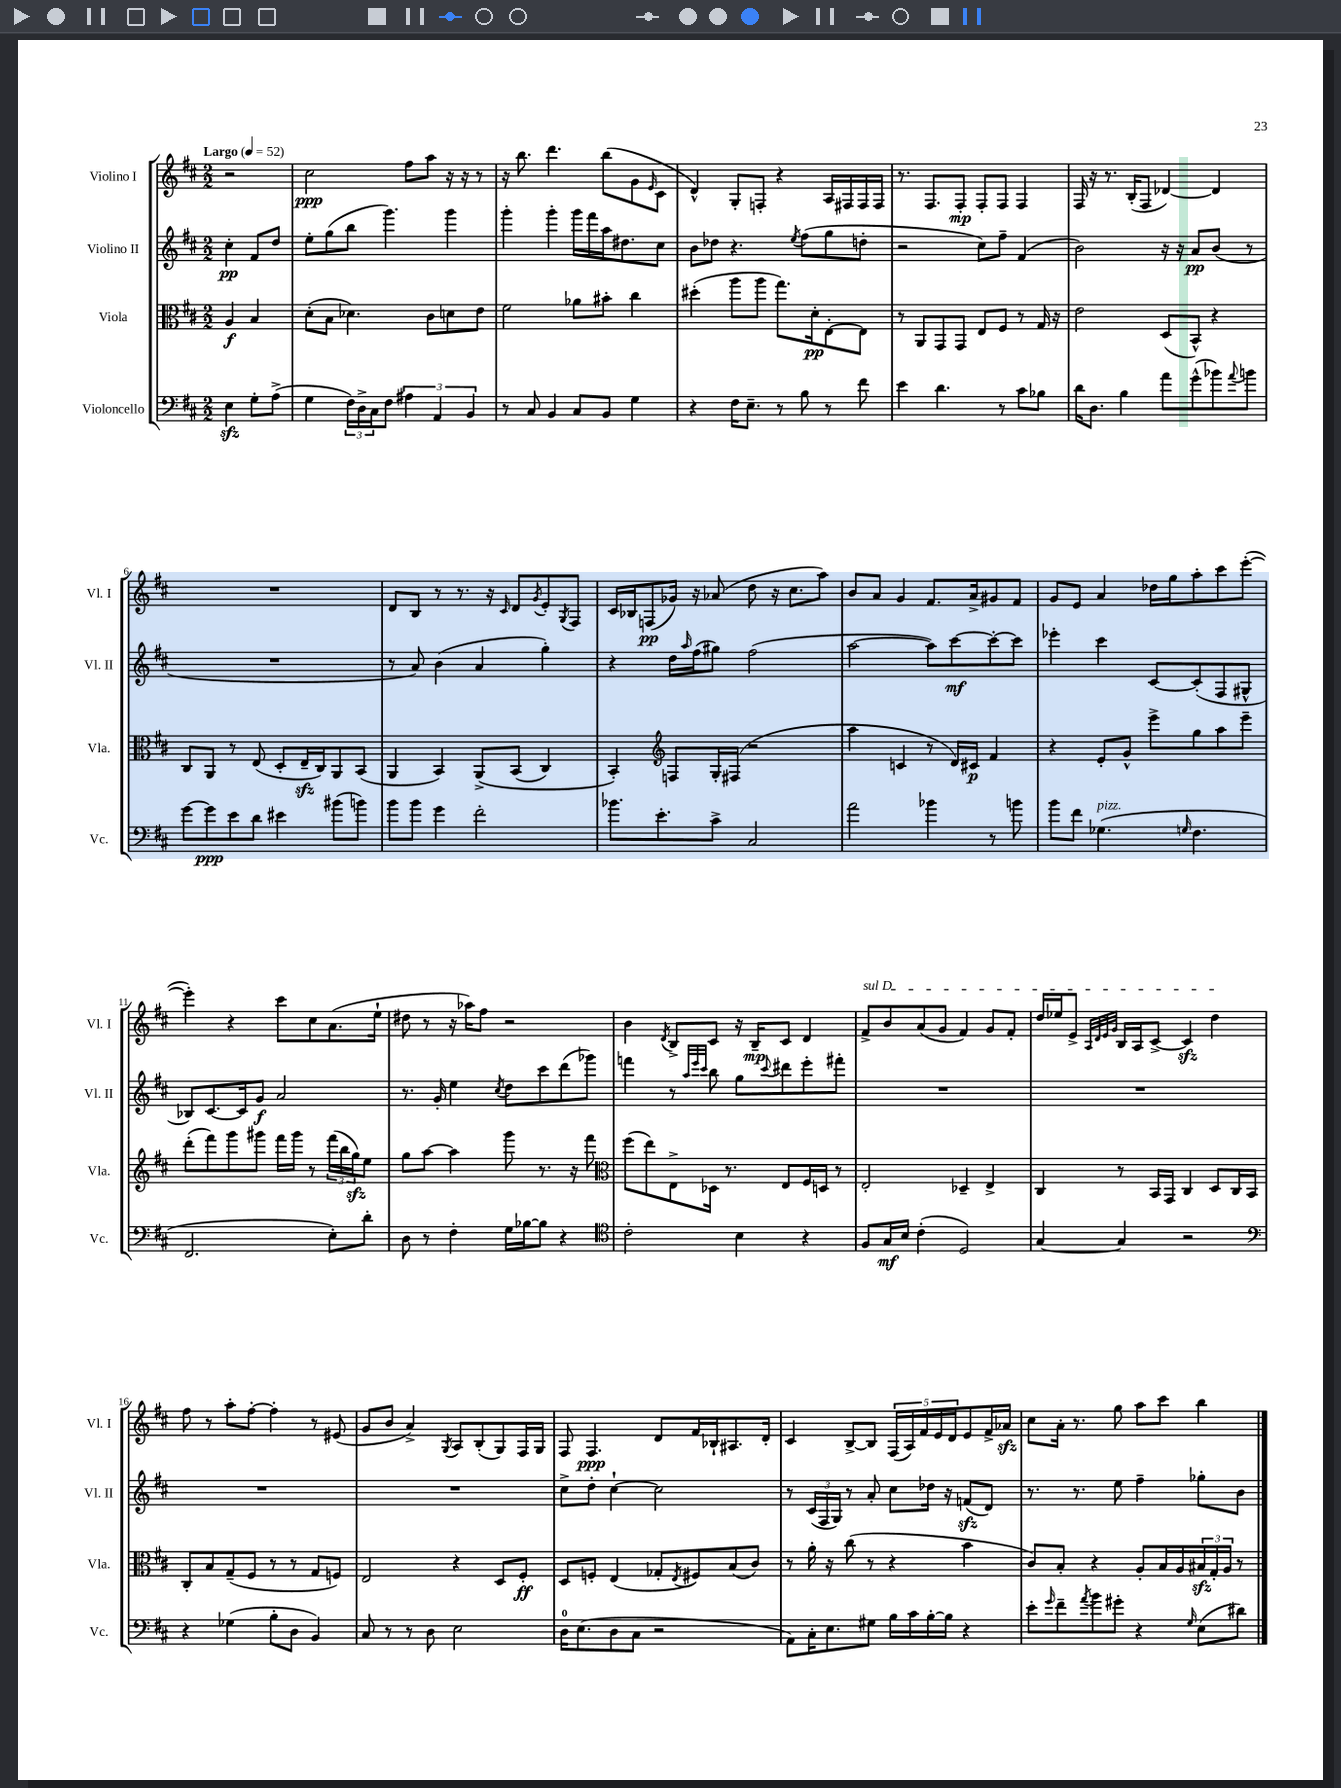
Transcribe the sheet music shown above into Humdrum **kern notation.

**kern	**dynam	**kern	**dynam	**kern	**dynam	**kern	**dynam
*part4	*part4	*part3	*part3	*part2	*part2	*part1	*part1
*staff4	*staff4	*staff3	*staff3	*staff2	*staff2	*staff1	*staff1
*I"Violoncello	*	*I"Viola	*	*I"Violino II	*	*I"Violino I	*
*I'Vc.	*	*I'Vla.	*	*I'Vl. II	*	*I'Vl. I	*
*clefF4	*	*clefC3	*	*clefG2	*	*clefG2	*
*k[f#c#]	*	*k[f#c#]	*	*k[f#c#]	*	*k[f#c#]	*
*M2/2	*	*M2/2	*	*M2/2	*	*M2/2	*
*MM52	*	*MM52	*	*MM52	*	*MM52	*
=	=	=	=	=	=	=	=
!	!	!	!	!	!	!LO:TX:a:B:t=Largo	!
4Ezz\	.	4A/	f	4cc#'\	pp	2r	.
8G'\L	.	4B/	.	8f#/L	.	.	.
(8A^\J	.	.	.	8dd/J	.	.	.
=1	=1	=1	=1	=1	=1	=1	=1
4G\	.	(8d'\L	.	8ee'\L	.	2cc#\	ppp
.	.	8B\J	.	(8gg\	.	.	.
24F#\LL)	.	4.d-X\)	.	8bb\J	.	.	.
24D^\	.	.	.	.	.	.	.
24C#\J	.	.	.	.	.	.	.
8F#\J	.	.	.	4.ggg\)	.	.	.
6A#X\	.	.	.	.	.	8ff#\L	.
.	.	8c#\L	.	.	.	8aa\J	.
6AA/	.	.	.	.	.	.	.
.	.	8dn\	.	4ggg\	.	16r	.
.	.	.	.	.	.	16r	.
6BB/	.	.	.	.	.	.	.
.	.	8e\J	.	.	.	8r	.
=2	=2	=2	=2	=2	=2	=2	=2
8r	.	2f#\	.	4ggg'\	.	16r	.
.	.	.	.	.	.	8.bb\	.
8C#/	.	.	.	.	.	.	.
4BB/	.	.	.	4ggg'\	.	4.ddd\	.
8C#/L	.	8a-X\L	.	16ggg\LL	.	.	.
.	.	.	.	16fff#\	.	.	.
8BB/J	.	8b#X'\J	.	16aa\J	.	(8bb\L	.
.	.	.	.	8.dd#X\	.	.	.
4G\	.	4cc#\	.	.	.	8g\	.
.	.	.	.	.	.	16qqe/	.
.	.	.	.	8cc#\J	.	8c#\J	.
=3	=3	=3	=3	=3	=3	=3	=3
4r	.	(4dd#X'\	.	8b\L	.	4d^^/)	.
.	.	.	.	8dd-X\J	.	.	.
16F#\KL	.	8aa\L	.	4.r	.	8G'/L	.
8.E~\J	.	.	.	.	.	.	.
.	.	8aa\J	.	.	.	8Fn'/J	.
8r	.	8.gg\L)	.	.	.	4r	.
.	.	.	.	8qee/	.	.	.
8B\	.	.	.	(8ff#\L	.	.	.
.	.	16d'\k	pp	.	.	.	.
8r	.	[8E'\	.	8gg\	.	16A/LL	.
.	.	.	.	.	.	16F#X/	.
8f#\	.	8E\J]	.	8ddn'\J	.	16F#/	.
.	.	.	.	.	.	16F#/JJ	.
=4	=4	=4	=4	=4	=4	=4	=4
4e\	.	8r	.	2r	.	8.r	.
.	.	8AA/L	.	.	.	.	.
.	.	.	.	.	.	8.F#/L	.
4.d\	.	8GG/	.	.	.	.	.
.	.	8GG/J	.	.	.	8F#'/J	mp
.	.	8E/L	.	8cc#\L)	.	8F#'/L	.
8r	.	8F#/J	.	8ff#~\J	.	8F#/J	.
8c#\L	.	8r	.	(4f#/	.	4F#/	.
8B-X\J	.	16G/	.	.	.	.	.
.	.	16r	.	.	.	.	.
=5	=5	=5	=5	=5	=5	=5	=5
16d\KL	.	2e\	.	2b\)	.	16F#/	.
8.D\J	.	.	.	.	.	16r	.
.	.	.	.	.	.	8.r	.
4B\	.	.	.	.	.	.	.
.	.	.	.	.	.	(16B'/KL	.
.	.	.	.	.	.	8F#/J	.
8a\L	.	(8D/L	.	16r	.	[4d-X/)	.
.	.	.	.	16r	.	.	.
(8g^^\	.	8BB^^/J)	.	8a/L	pp	.	.
8b-X\)	.	4r	.	(8b/J	.	4d-/]	.
8qqa/	.	.	.	.	.	.	.
8bn\J	.	.	.	8r	.	.	.
!!LO:LB:g=z
=6	=6	=6	=6	=6	=6	=6	=6
[8g\L	.	8C#/L	.	1r	.	1r	.
8g\]	ppp	8AA/J	.	.	.	.	.
8e\	.	8r	.	.	.	.	.
8d\J	.	(8E/	.	.	.	.	.
4e#X\	.	8D'/L	.	.	.	.	.
.	.	16Ezz~/L	.	.	.	.	.
.	.	16C#/J)	.	.	.	.	.
(8b#X\L	.	8AA/	.	.	.	.	.
8bn\J)	.	(8BB/J	.	.	.	.	.
=7	=7	=7	=7	=7	=7	=7	=7
8b\L	.	4AA/	.	8r	.	8d/L	.
8b\J	.	.	.	8a/)	.	8B/J	.
4g\	.	4BB/)	.	(4b\	.	8r	.
.	.	.	.	.	.	8.r	.
2f#'\	.	(8AA^/L	.	4a/	.	.	.
.	.	.	.	.	.	16r	.
.	.	.	.	.	.	16qqc#/	.
.	.	(8BB/J	.	.	.	8d/L	.
.	.	.	.	.	.	8qg/	.
.	.	4C#/)	.	4gg'\)	.	8e'/	.
.	.	.	.	.	.	8qG/	.
.	.	.	.	.	.	8F#/J	.
=8	=8	=8	=8	=8	=8	=8	=8
8.b-X\L	.	4BB'/)	.	4r	.	16c#/LL	.
.	.	.	.	.	.	16B-X/J	.
.	.	.	.	.	.	(8Fn/	pp
8.e'\	.	.	.	.	.	.	.
*	*	*clefG2	*	*	*	*	*
.	.	8Fn/L	.	16dd\LL	.	16g-X/Jk)	.
.	.	.	.	16qqaa/	.	.	.
.	.	.	.	(16ff#\J	.	16r	.
8c#^\J	.	16G'/L	.	8gg#X\J)	.	(8a-X/	.
.	.	(16F#X/JJ	.	.	.	.	.
2C#/	.	2r	.	(2ff#\	.	8dd\	.
.	.	.	.	.	.	16r	.
.	.	.	.	.	.	8.cc#\L	.
.	.	.	.	.	.	8aa\J)	.
=9	=9	=9	=9	=9	=9	=9	=9
2a\	.	4aa\	.	[2aa\	.	8b/L	.
.	.	.	.	.	.	8a/J	.
.	.	4cn/	.	.	.	4g/	.
4b-X\	.	8r	.	8aa\L])	.	8.f#/L	.
.	.	16d/LL)	.	[8ccc#\	mf	.	.
.	.	16c#X/JJ	p	.	.	16a^/k	.
8r	.	4f#/	.	8ccc#'\_	.	8g#X/	.
8bn\	.	.	.	8ccc#\J]	.	8f#/J	.
=10	=10	=10	=10	=10	=10	=10	=10
8b\L	.	4r	.	4eee-X'\	.	8g/L	.
8f#\J	.	.	.	.	.	8e/J	.
!LO:TX:a:i:t=pizz.	!	!	!	!	!	!	!
(4.G-X\	.	8e'/L	.	4ccc#\	.	4a/	.
.	.	8g^^/J	.	.	.	.	.
.	.	8eee^\L	.	[8c#/L	.	16dd-X\LL	.
.	.	.	.	.	.	16gg\J	.
16qqGn/	.	.	.	.	.	.	.
4.F#\	.	8gg\	.	(8c#'/]	.	8aa'\	.
.	.	8aa\	.	8F#/	.	8ccc#\	.
.	.	8eee~\J	.	8G#X^^/J	.	([8eee'\J	.
!!LO:LB:g=z
=11	=11	=11	=11	=11	=11	=11	=11
2.FF#/	.	(8ddd'\L	.	8B-X/L)	.	4eee'\])	.
.	.	8fff#\)	.	[8.c#/	.	.	.
.	.	8ggg\	.	.	.	4r	.
.	.	.	.	16c#/k]	.	.	.
.	.	8ggg#X\J	.	8g/J	f	.	.
.	.	16fff#\LL	.	2a/	.	8ccc#\L	.
.	.	16ggg#\JJ	.	.	.	.	.
.	.	8r	.	.	.	8cc#\	.
8E'\L)	.	(24fff#\LL	.	.	.	(8.a\	.
.	.	24bb\	.	.	.	.	.
.	.	24ggzz\J)	.	.	.	.	.
8d'\J	.	8ee\J	.	.	.	.	.
.	.	.	.	.	.	16ee`\Jk	.
=12	=12	=12	=12	=12	=12	=12	=12
8D\	.	8gg\L	.	8.r	.	8dd#X\	.
8r	.	[8aa\J	.	.	.	8r	.
.	.	.	.	16g'/	.	.	.
4F#'\	.	4aa\]	.	4ee\	.	16r	.
.	.	.	.	.	.	16aa-X\KL)	.
.	.	.	.	.	.	8ff#\J	.
.	.	.	.	8qcc#/	.	.	.
16G\LL	.	8ggg\	.	8dd\L	.	2r	.
[16B-X\J	.	.	.	.	.	.	.
8B-\J]	.	8.r	.	8ccc#\	.	.	.
4r	.	.	.	(8ddd\	.	.	.
.	.	16r	.	.	.	.	.
.	.	8fff#\	.	8ggg-X\J)	.	.	.
=13	=13	=13	=13	=13	=13	=13	=13
*clefC4	*	*clefC3	*	*	*	*	*
2c#'\	.	(8ff#\L	.	4fffn\	.	4b\	.
.	.	8ee\)	.	.	.	.	.
.	.	.	.	.	.	8qd/	.
.	.	8E^\	.	8r	.	8B^/L	.
.	.	.	.	32qqaa/LLL	.	.	.
.	.	.	.	32qqeee/	.	.	.
.	.	.	.	32qqccc#/JJJ	.	.	.
.	.	16D-X\Jk	.	8bb\	.	8c#/J	.
.	.	8.r	.	.	.	.	.
4B\	.	.	.	8gg\L	.	16r	.
.	.	.	.	.	.	16B~/KL	mp
.	.	.	.	8qqccc#/	.	.	.
.	.	8E/L	.	8ddd#X\	.	8c#/J	.
4r	.	16F#/L	.	8eee'\	.	4d/	.
.	.	16Dn/JJ	.	.	.	.	.
.	.	8r	.	8fff#X'\J	.	.	.
=14	=14	=14	=14	=14	=14	=14	=14
!	!	!	!	!	!	!LO:TX:a:i:t=sul D	!
8F#/L	.	2E'/	.	1r	.	8f#^/L	.
16G/L	mf	.	.	.	.	8b/	.
16B/JJ	.	.	.	.	.	.	.
(4c#'\	.	.	.	.	.	(8a/	.
.	.	.	.	.	.	8g/J	.
2D/)	.	4D-X~/	.	.	.	4f#/)	.
.	.	4E^/	.	.	.	8g/L	.
.	.	.	.	.	.	8f#'/J	.
=15	=15	=15	=15	=15	=15	=15	=15
[4G/	.	4C#/	.	1r	.	16dd/LL	.
.	.	.	.	.	.	16ee-X/J	.
.	.	.	.	.	.	8e^/J	.
.	.	.	.	.	.	32qqA/LLL	.
.	.	.	.	.	.	32qqd/	.
.	.	.	.	.	.	32qqe/	.
.	.	.	.	.	.	32qqg/JJJ	.
4G/]	.	8r	.	.	.	16B/LL	.
.	.	.	.	.	.	16A/J	.
.	.	16BB/LL	.	.	.	[8c#^/J	.
.	.	16GG/JJ	.	.	.	.	.
2r	.	4C#/	.	.	.	4c#zz/]	.
.	.	8D/L	.	.	.	4dd\	.
.	.	16C#/L	.	.	.	.	.
.	.	16BB/JJ	.	.	.	.	.
!!LO:LB:g=z
=16	=16	=16	=16	=16	=16	=16	=16
*clefF4	*	*	*	*	*	*	*
4r	.	8C#'/L	.	1r	.	8ff#\	.
.	.	8B/	.	.	.	8r	.
(4G-X\	.	(8G~/	.	.	.	8aa'\L	.
.	.	8F#/J	.	.	.	[8ff#'\J	.
8B'\L	.	8r	.	.	.	4ff#'\]	.
8D\J	.	8r	.	.	.	.	.
4BB/)	.	8G/L	.	.	.	8r	.
.	.	8Fn/J)	.	.	.	(8e#X/	.
=17	=17	=17	=17	=17	=17	=17	=17
8C#/	.	2E/	.	1r	.	8g/L	.
8r	.	.	.	.	.	8b/J	.
8r	.	.	.	.	.	4a^/)	.
8D\	.	.	.	.	.	.	.
.	.	.	.	.	.	8qG/	.
2E\	.	4r	.	.	.	8A/L	.
.	.	.	.	.	.	(8B'/	.
.	.	8D/L	.	.	.	8G/)	.
.	.	8F#'/J	ff	.	.	16F#/L	.
.	.	.	.	.	.	16G/JJ	.
=18	=18	=18	=18	=18	=18	=18	=18
16D\KL	.	8D/L	.	8cc#^\L	.	8F#/	.
(8.E\	.	.	.	.	.	.	.
.	.	8Fn'/J	.	8dd'\J	.	4.F#/	ppp
8D\	.	(4E/	.	[4cc#`\	.	.	.
8C#\J	.	.	.	.	.	.	.
2r	.	8G-X'/L	.	2cc#\]	.	8d/L	.
.	.	8qE/	.	.	.	.	.
.	.	8F#X/)	.	.	.	16f#/L	.
.	.	.	.	.	.	16B-X`/J	.
.	.	(8B/	.	.	.	8.A#X/	.
.	.	8c#/J)	.	.	.	.	.
.	.	.	.	.	.	16d'/Jk	.
=19	=19	=19	=19	=19	=19	=19	=19
8AA\L)	.	8r	.	8r	.	4c#/	.
16C#'\K	.	16a'\	.	(24c#/LL	.	.	.
.	.	.	.	24F#/	.	.	.
8.E\	.	16r	.	.	.	.	.
.	.	.	.	24G/JJ)	.	.	.
.	.	(8cc#\	.	8r	.	[8B^/L	.
8G#X\J	.	8r	.	8a'/	.	8B/J]	.
16B\LL	.	4r	.	8cc#\L	.	(20F#/LL	.
.	.	.	.	.	.	20A/)	.
16c#\	.	.	.	.	.	.	.
.	.	.	.	.	.	20f#/	.
[16B'\	.	.	.	16dd-X\Jk	.	.	.
.	.	.	.	.	.	20e/	.
16B\JJ]	.	.	.	16r	.	.	.
.	.	.	.	.	.	20d/J	.
4r	.	4b\	.	(8fnzz/L	.	8e/	.
.	.	.	.	8d/J)	.	16f#^/L	.
.	.	.	.	.	.	16a-Xzz/JJ	.
=20	=20	=20	=20	=20	=20	=20	=20
8e'\L	.	8c#/L)	.	8.r	.	8cc#\L	.
16qqg/	.	.	.	.	.	.	.
8f#~\	.	8B'/J	.	.	.	16a'\Jk	.
.	.	.	.	8.r	.	8.r	.
8qa/	.	.	.	.	.	.	.
8b\	.	4r	.	.	.	.	.
8g#X'\J	.	.	.	8ee\	.	8gg\	.
4r	.	8A'/L	.	4ff#~\	.	8aa\L	.
.	.	16B/L	.	.	.	8ccc#\J	.
.	.	16A/	.	.	.	.	.
16qqG/	.	.	.	.	.	.	.
(8E\L	.	24B#Xzz/	.	8gg-X'\L	.	4bb\	.
.	.	24G'/	.	.	.	.	.
.	.	24A/JJ	.	.	.	.	.
8d#X\J)	.	8r	.	8b\J	.	.	.
==	==	==	==	==	==	==	==
*-	*-	*-	*-	*-	*-	*-	*-
